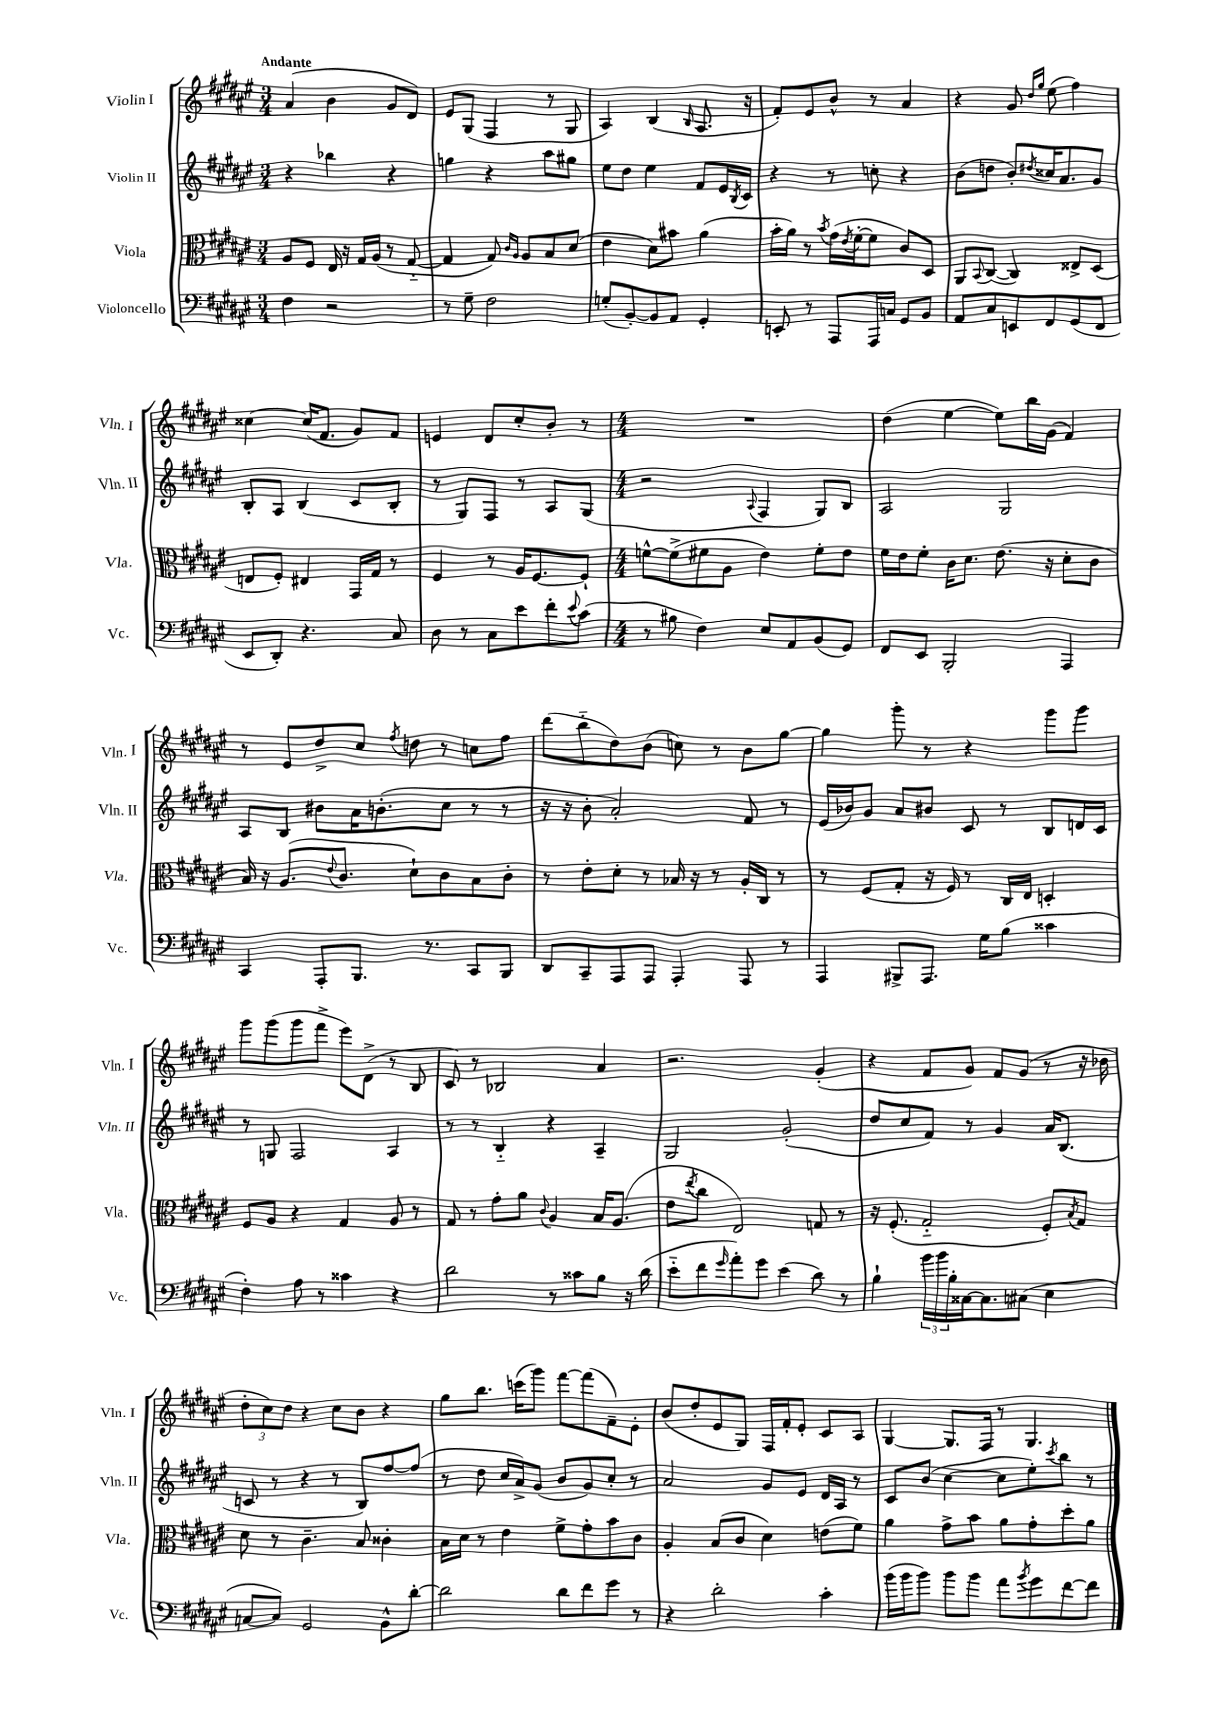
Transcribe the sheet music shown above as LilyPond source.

<<
\new StaffGroup <<
\new Staff = "s0" \with { instrumentName = "Violin I" shortInstrumentName = "Vln. I" } {
    \clef treble \key fis \major \numericTimeSignature \time 3/4 \tempo "Andante"
    ais'4( b'4 gis'8 dis'8) |
    eis'8 gis8( fis4 r8 gis8 |
    ais4) b4( \grace { b16 } ais8. r16 |
    fis'8-.) eis'8 b'8-^ r8 ais'4 |
    r4 gis'8 \grace { dis''16 gis''16 } eis''8( fis''4) |
    cisis''4~ cisis''16( fis'8. gis'8) fis'8 |
    e'4 dis'8 cis''8-. b'8-. r8 |
    \numericTimeSignature \time 4/4 R1 |
    dis''4( eis''4~ eis''8) b''16 gis'16( fis'4) |
    r8 eis'8 dis''8-> cis''8 \acciaccatura { fis''8 } d''8 r8 c''8 fis''8 |
    dis'''8( b''8-_ dis''8) b'8( c''8) r8 b'8 gis''8~ |
    gis''4 gis'''8-. r8 r4 gis'''8 gis'''8 |
    gis'''8 gis'''8( gis'''8 fis'''8-> eis'''8) dis'8->( r8 b8 |
    cis'8) r8 bes2 ais'4 |
    r2. gis'4-.( |
    r4 fis'8 gis'8) fis'8 gis'8( r8 r16 bes'16 |
    \tuplet 3/2 { dis''8-. cis''8) dis''8 } r4 cis''8 b'8 r4 |
    gis''8 b''8. c'''16( gis'''8) fis'''8~ fis'''8( fis'8--) eis'8-. |
    b'8( dis''8-. eis'8 gis8) fis16 fis'16-. eis'8-. cis'8 ais8 |
    gis4~ gis8. fis16 r8 gis4. \bar "|." |
}
\new Staff = "s1" \with { instrumentName = "Violin II" shortInstrumentName = "Vln. II" } {
    \clef treble \key fis \major \numericTimeSignature \time 3/4
    r4 bes''4 r4 |
    g''4 r4 ais''8 gis''8 |
    eis''8 dis''8 eis''4 fis'8 eis'16 \acciaccatura { b8 } cis'16 |
    r4 r8 c''8-. r4 |
    b'8( d''8 b'8-.) \acciaccatura { dis''8 } cisis''16 ais'8. gis'8 |
    b8-. ais8 b4( cis'8 b8-. |
    r8 gis8) fis8 r8 ais8 gis8( |
    \numericTimeSignature \time 4/4 r2 \appoggiatura { ais8 } fis4 gis8) b8 |
    ais2 gis2 |
    ais8 b8 bis'8 ais'16 b'8.-.( cis''8 r8 r8 |
    r16 r16 b'8-. ais'2-.) fis'8 r8 |
    eis'16( bes'16) gis'8 ais'8 bis'8 cis'8 r8 b8 d'16 cis'16 |
    r8 g8 fis2 ais4 |
    r8 r8 b4-_ r4 ais4-- |
    gis2 gis'2-.( |
    dis''8 cis''8 fis'8) r8 gis'4 ais'16 b8.( |
    c'8 r8 r4 r8 b8) fis''8~ fis''8( |
    r8 dis''8 cis''16 ais'16->) gis'8( b'8 gis'8) cis''8-. r8 |
    ais'2 gis'8 eis'8 dis'16 ais16 r8 |
    cis'8 b'8( cis''4~ cis''8 eis''8-.) \acciaccatura { cis'''8 } b''8 r8 \bar "|." |
}
\new Staff = "s2" \with { instrumentName = "Viola" shortInstrumentName = "Vla." } {
    \clef alto \key fis \major \numericTimeSignature \time 3/4
    ais8 fis8 eis16 r16 gis16 ais16( r8 gis8~-_ |
    gis4 gis8) \grace { cis'16 ais16 } ais8 b8 dis'8( |
    eis'4 dis'8) bis'8 ais'4( |
    b'16-. ais'16) r8 \acciaccatura { b'8 } gis'16( \acciaccatura { eis'8 } fis'16~-. fis'8 cis'8) dis8 |
    ais,8 \appoggiatura { b,8 } cis8~( cis4) eisis8-> dis8( |
    e8 fis8-.) eis4 gis,16 gis16 r8 |
    fis4 r8 ais16 fis8.~ fis8-! |
    \numericTimeSignature \time 4/4 f'8~-^ f'8->( fis'8 ais8 eis'4) fis'8-. eis'8 |
    fis'16 eis'16 fis'8-. cis'16 dis'8. eis'8.( r16 dis'8-. cis'8 |
    b16) r16 ais8.( \appoggiatura { eis'8 } cis'8. dis'8-!) cis'8 b8 cis'8-. |
    r8 eis'8-. dis'8-. r8 bes16 r16 r8 ais16-. cis16 r8 |
    r8 fis8( gis8-. r16 fis16) r8 cis16 eis16 d4-. |
    fis8 ais8 r4 gis4 ais8 r8 |
    gis8 r8 gis'8-. ais'8 \appoggiatura { cis'8 } ais4 b16 ais8.( |
    eis'8 \acciaccatura { eis''8 } cis''8 eis2) g8 r8 |
    r16 fis8.-.( gis2-_ fis8-.) \acciaccatura { b8 } gis8 |
    dis'8 r8 cis'4.-- b8 cisis'4-. |
    b16 dis'16 r8 eis'4 fis'8-> gis'8-. b'8 cis'8 |
    ais4-. b8( cis'8 dis'4) e'8( fis'8) |
    ais'4 gis'8-> b'8 ais'8 gis'8-. dis''8-. ais'8 \bar "|." |
}
\new Staff = "s3" \with { instrumentName = "Violoncello" shortInstrumentName = "Vc." } {
    \clef bass \key fis \major \numericTimeSignature \time 3/4
    fis4 r2 |
    r8 gis8-- fis2 |
    g8-.( b,8~-.) b,8 ais,8 gis,4-. |
    e,8-. r8 ais,,8 ais,,16 c16 gis,8 b,8 |
    ais,8 cis8 e,8 fis,8 gis,8( fis,8 |
    eis,8 dis,8-.) r4. cis8 |
    dis8 r8 cis8 eis'8 fis'8-. \appoggiatura { eis'8 } cis'8( |
    \numericTimeSignature \time 4/4 r8 bis8 fis4) eis8 ais,8 b,8( gis,8) |
    fis,8 eis,8 b,,2-. ais,,4 |
    cis,4 ais,,8-. b,,8. r8. cis,8 b,,8 |
    dis,8 cis,8-- ais,,8 ais,,8 ais,,4-. ais,,8 r8 |
    ais,,4 bis,,8-> ais,,8. gis16 b8( cisis'4 |
    fis4-.) ais8 r8 cisis'4 r4 |
    dis'2 r8 cisis'8 b8 r16 dis'16( |
    eis'8-_ fis'8 \grace { gis'16 } ais'8-.) gis'8 eis'4( dis'8) r8 |
    b4-! \tuplet 3/2 { b'16 b'16 b16-. } cisis16~ cisis8. cis8( eis4 |
    c8~ c8) gis,2 b,8-^ dis'8~-. |
    dis'2 dis'8 fis'8 gis'8 r8 |
    r4 dis'2-. cis'4-. |
    b'16( b'16 b'8) b'8 b'8 ais'8 \acciaccatura { b'8 } gis'8 fis'8~ fis'8 \bar "|." |
}
>>
>>
\layout { \context { \Score \remove "Bar_number_engraver" } }
